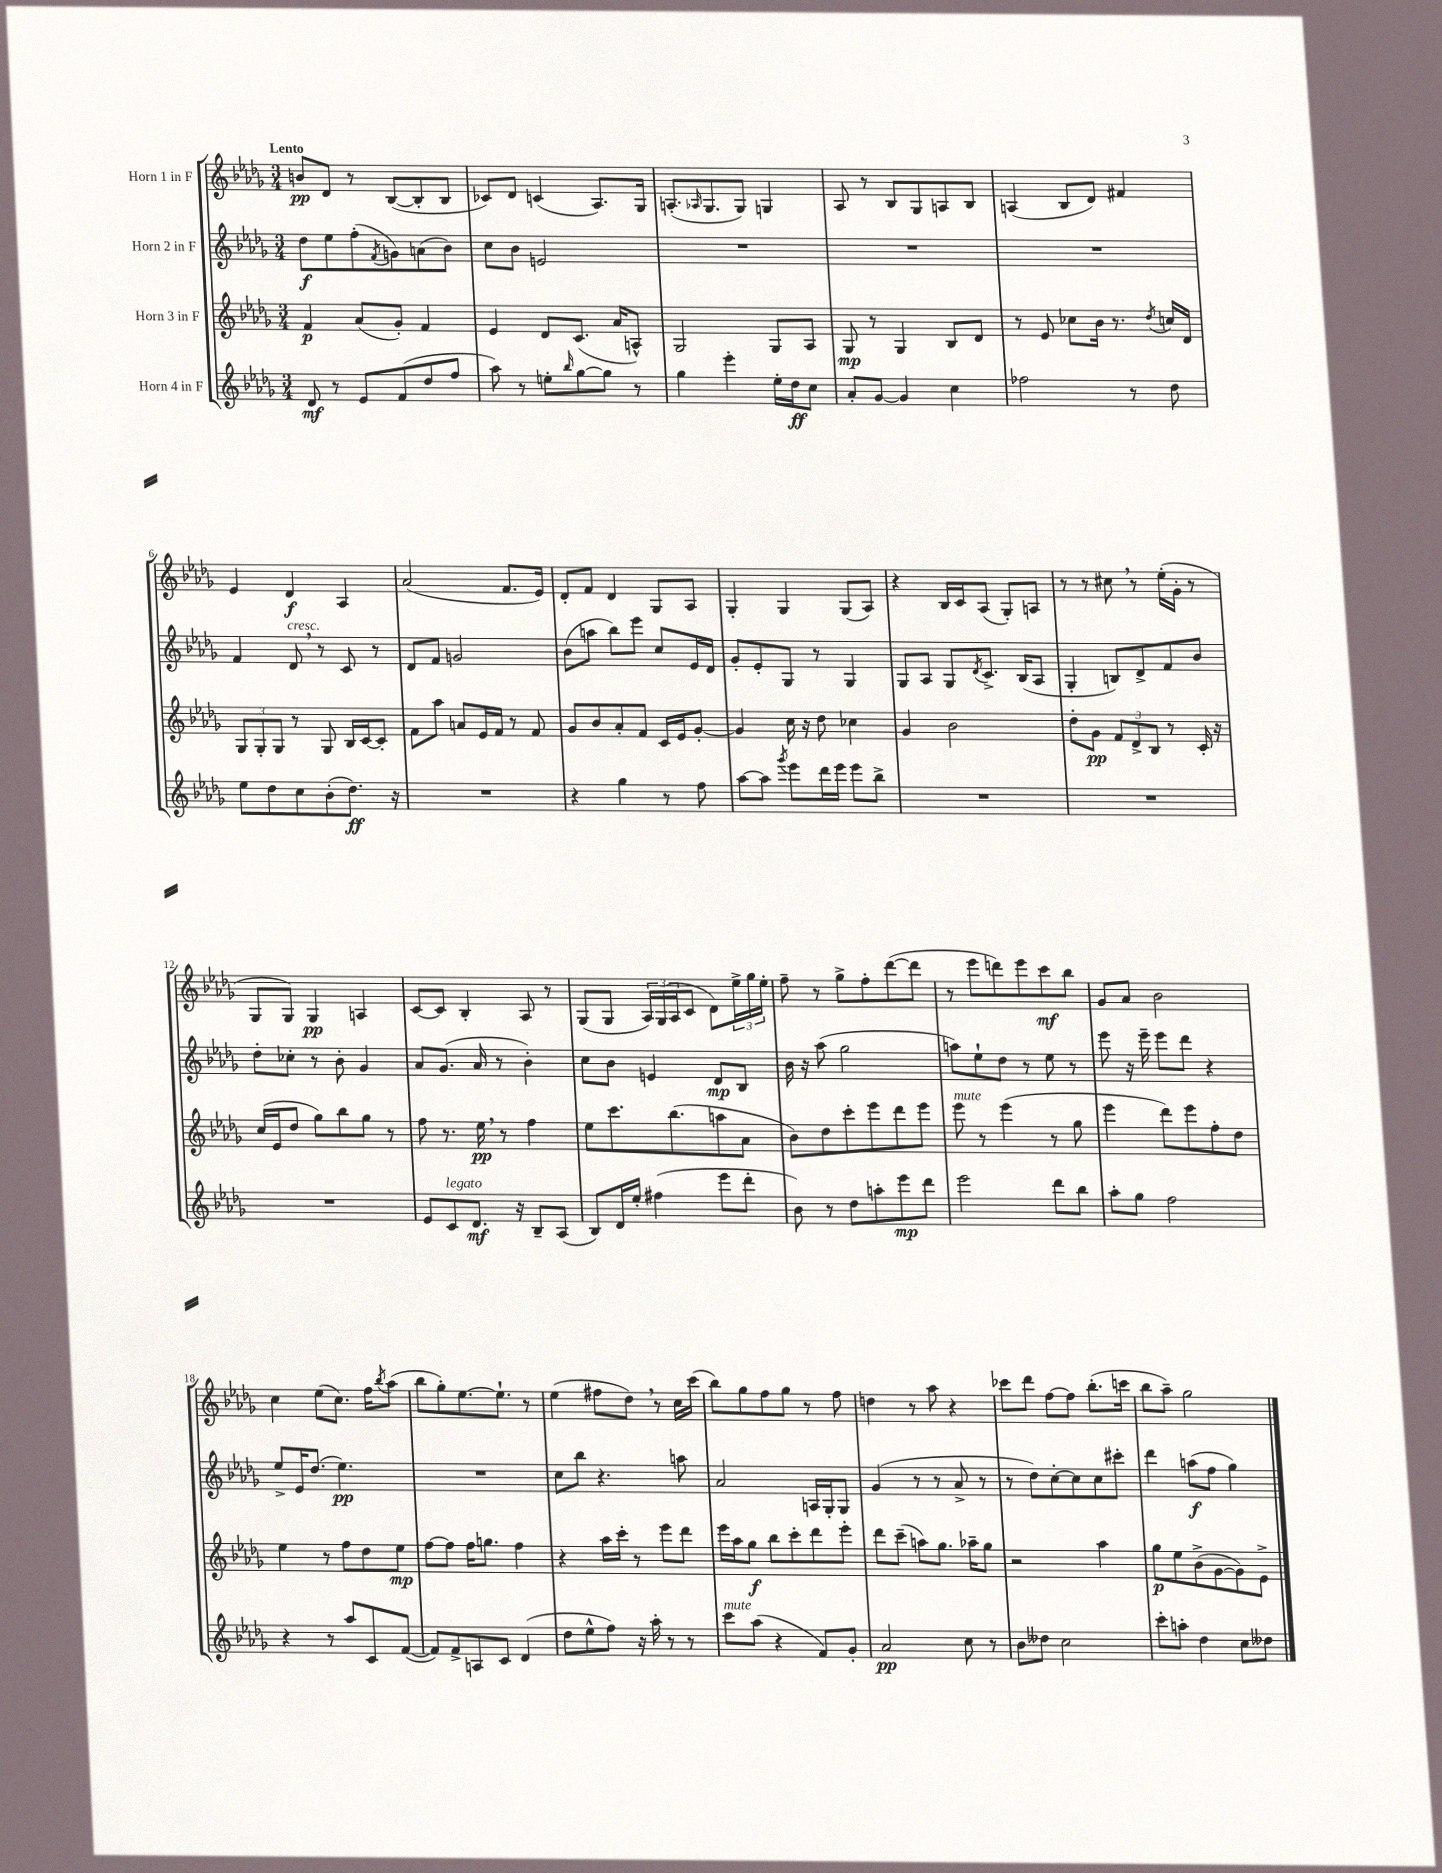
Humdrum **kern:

**kern	**kern	**kern	**kern
*staff4	*staff3	*staff2	*staff1
*clefG2	*clefG2	*clefG2	*clefG2
*k[b-e-a-d-g-]	*k[b-e-a-d-g-]	*k[b-e-a-d-g-]	*k[b-e-a-d-g-]
*M3/4	*M3/4	*M3/4	*M3/4
8d-/	4f/	8dd-\L	8b/L
8r	.	8ee-\	8d-/J
8e-/L	(8a-/L	(8ff'\	8r
.	.	8qf/	.
(8f/	8g-'/J)	8g\)	([8B-/L
8dd-/	4f/	(8a\	8B-'/]
8ff/J	.	8b-\J)	8B-/J
=	=	=	=
8aa-\)	4e-/	8cc\L	8c-/L)
8r	.	8b-\J	8d-/J
8ee'\L	8d-/L	2e/	(4c/
16qqbb-/	.	.	.
[8gg-\	(8.c/J	.	.
8gg-\]J	.	.	8.A-/L)
.	16a-/LK	.	.
8r	8A^^/J)	.	.
.	.	.	16G-/Jk
=	=	=	=
4gg-\	2G-/	2.r	(8.A'/L
.	.	.	16qqA-/
.	.	.	8.G-/
4eee-'\	.	.	.
.	.	.	8G-/J)
16ee-'\LL	8G-/L	.	4G/
16dd-\J	.	.	.
8cc\J	8A-/J	.	.
=	=	=	=
8a-'/L	8G-/	2.r	8A-/
[8g-/J	8r	.	8r
4g-/]	4G-/	.	8B-/L
.	.	.	8G-/
4cc\	8B-/L	.	8A/
.	8d-/J	.	8B-/J
=	=	=	=
2ff-\	8r	2.r	(4A/
.	8e-/	.	.
.	8cc-\L	.	8B-/L
.	16b-\Jk	.	8d-/J)
.	8.r	.	.
8r	.	.	4f#/
.	8qdd-/	.	.
8dd-\	16cc/LL	.	.
.	16d-/JJ	.	.
=	=	=	=
8ee-\L	12G-/L	4f/	4e-/
.	12G-'/	.	.
8dd-\	.	.	.
.	12G-/J	.	.
8cc\	8r	8d-/	4d-/
(8b-'\	8G-/	8r	.
8.dd-\J)	16B-/LL	8c/	4A-/
.	[16c/J	.	.
.	8c'/]J	8r	.
16r	.	.	.
=	=	=	=
2.r	8f\L	8d-/L	(2a-/
.	8aa-\J	8f/J	.
.	8a/L	2g/	.
.	16e-/L	.	.
.	16f/JJ	.	.
.	8r	.	8.f/L
.	8f/	.	.
.	.	.	16e-/Jk)
=	=	=	=
4r	8g-/L	(8b-\L	8d-'/L
.	8b-/	8aa\J	8f/J
4gg-\	8a-'/	8bb-\L)	4d-/
.	8f/J	8eee-\J	.
8r	16c/LL	8cc/L	8G-/L
.	16e-/J	.	.
8ff\	[8g-'/J	16e-/L	8A-/J
.	.	16d-/JJ	.
=	=	=	=
[8aa-\L	4g-/]	8g-'/L	4G-'/
8aa-\]J	.	8e-'/	.
8qggg-/	.	.	.
8eee-\L	16cc\	8G-/J	4G-/
.	16r	.	.
16ddd-\L	8dd-\	8r	.
16eee-\JJ	.	.	.
8eee-\L	4cc-\	4G-/	(8G-/L
8bb-^\J	.	.	8A-/J)
=	=	=	=
2.r	4g-/	8G-/L	4r
.	.	8A-/J	.
.	2b-\	8G-/L	16B-/LL
.	.	.	16c/J
.	.	8qd-/	.
.	.	8.c^/J	(8A-/J
.	.	.	8G-'/L)
.	.	(16B-/LK	.
.	.	8A-/J	8A/J
=	=	=	=
2.r	8dd-'\L	4G-'/	8r
.	8g-\J	.	8r
.	12f/L	8B/L)	8cc#\
.	12d-^/	.	.
.	.	8d-^/	8r
.	12B-/J	.	.
.	8r	8f/	(16ee-'\LL
.	.	.	16g-'\JJ
.	16c'/	8b-/J	8r
.	16r	.	.
=	=	=	=
2.r	(16cc/LL	8dd-'\L	8G-/L
.	16e-/J	.	.
.	8dd-/J	8cc-'\J	8G-/J)
.	8gg-\L)	8r	4G-/
.	8bb-\	8b-'\	.
.	8gg-\J	4g-/	4A/
.	8r	.	.
=	=	=	=
8e-/L	8ff\	8a-/L	[8c/L
8c/	8.r	(8.g-/J	8c/]J
8.d-/J	.	.	4B-'/
.	16ee-\	16a-/	.
.	8r	8r	.
16r	.	.	.
8B-~/L	4ff\	4b-'\)	8A-/
(8A-/J	.	.	8r
=	=	=	=
8B-/L)	8ee-\L	8cc\L	(8G-/L
16d-/L	8.ccc\	8b-\J	8G-/J
16ee-'/JJ	.	.	.
(4ff#\	.	4e/	24A-/LL)
.	.	.	(24G-/
.	(8.bb-\	.	.
.	.	.	24A-/J
.	.	.	8c/J
8eee-\L	8aa\	8d-/L	8d-\L)
8ddd-'\J	8a-\J	8B-/J	24ee-^\L
.	.	.	24gg-\
.	.	.	24ee-'\JJ
=	=	=	=
8b-\)	8b-\L)	16b-\	8ff~\
.	.	16r	.
8r	8dd-\	(8aa-\	8r
8dd-\L	8ccc'\	2gg-\	8gg-^\L
8aa'\	8eee-\	.	8ff'\
8eee-\	8ddd-\	.	([8ddd-\
8ddd-\J	8eee-\J	.	8ddd-\]J
=	=	=	=
2eee-\	8eee-\	8aa\L)	8r
.	8r	8ee-`\	8eee-\L
.	(4eee-\	8dd-\J	8ddd\)
.	.	8r	8eee-\
8ddd-\L	8r	8ee-\	8ccc\
8bb-\J	8gg-\	8r	8bb-\J
=	=	=	=
8aa-'\L	4eee-\	8eee-\	8g-/L
8gg-\J	.	16r	8a-/J
.	.	16eee-~\	.
2ff\	8ddd-\L)	8eee-\L	2b-\
.	8eee-\	8ddd-\J	.
.	8ff'\	4r	.
.	8dd-\J	.	.
=	=	=	=
4r	4ee-\	8ee-^/L	4cc\
.	.	16e-/K	.
.	.	(8.dd-/J	.
8r	8r	.	(8ee-\L
8aa-/L	8ff\L	4.ee-\)	8.cc\J)
8c/	8dd-\	.	.
.	.	.	16ff\LK
.	.	.	8qbb-/
([8f/J	8ee-\J	.	(8aa-\J
=	=	=	=
8f/]L)	[8ff\L	2.r	8bb-\L
8f^/	8ff\]J	.	8gg-'\)
8A/	16ff\LK	.	[8.ee-\
.	8.gg\J	.	.
8c/J	.	.	.
.	.	.	8.ee-`\]J
(4d-/	4ff\	.	.
.	.	.	8r
=	=	=	=
8dd-\L	4r	8cc\L	(4ee-\
8ee-^^\	.	8bb-\J	.
8ff\J)	16aa-\LL	4.r	8ff#\L
.	16ccc'\JJ	.	.
16r	8r	.	8dd-\J)
16aa-'\	.	.	.
8r	8eee-\L	.	8r
8r	8ddd-\J	8aa\	16cc\LL
.	.	.	(16ccc\JJ
=	=	=	=
8ccc\L	16eee-\LL	2a-/	8bb-\L)
.	16aa-\J	.	.
(8aa-\J	8gg-\J	.	8gg-\
4r	8bb-\L	.	8ff\
.	8ccc'\	.	8gg-\J
8f/L)	8ddd-\	16A/LL	8r
.	.	16G-'/J	.
8g-'/J	8eee-'\J	8G-/J	8ff\
=	=	=	=
2a-/	8ddd-\L	(4g-/	4dd\
.	(8ccc~\J	.	.
.	8aa\L)	8r	8r
.	8.gg-\J	8r	8aa-\
8cc\	.	8a-^/	4r
.	16aa-~\LK	.	.
8r	8gg-\J	8r	.
=	=	=	=
8b-\L	2r	8r	8ccc-\L
8dd--\J	.	8dd-\L)	8ddd-\J
2cc\	.	[8cc'\	[8ff\L
.	.	8cc\]	8ff\]J
.	4aa-\	8cc\	(8.bb-'\L
.	.	8ccc#'\J	.
.	.	.	16ccc\Jk
=	=	=	=
8ccc'\L	8gg-\L	4ddd-\	8bb-\L
8aa'\J	8ee-\	.	8aa-~\J)
4dd-\	(8b-^\	(8aa\L	2gg-\
.	[8g-\	8ff\J	.
8cc\L	8g-\])	4gg-\)	.
8dd--\J	8e-^\J	.	.
==	==	==	==
*-	*-	*-	*-
